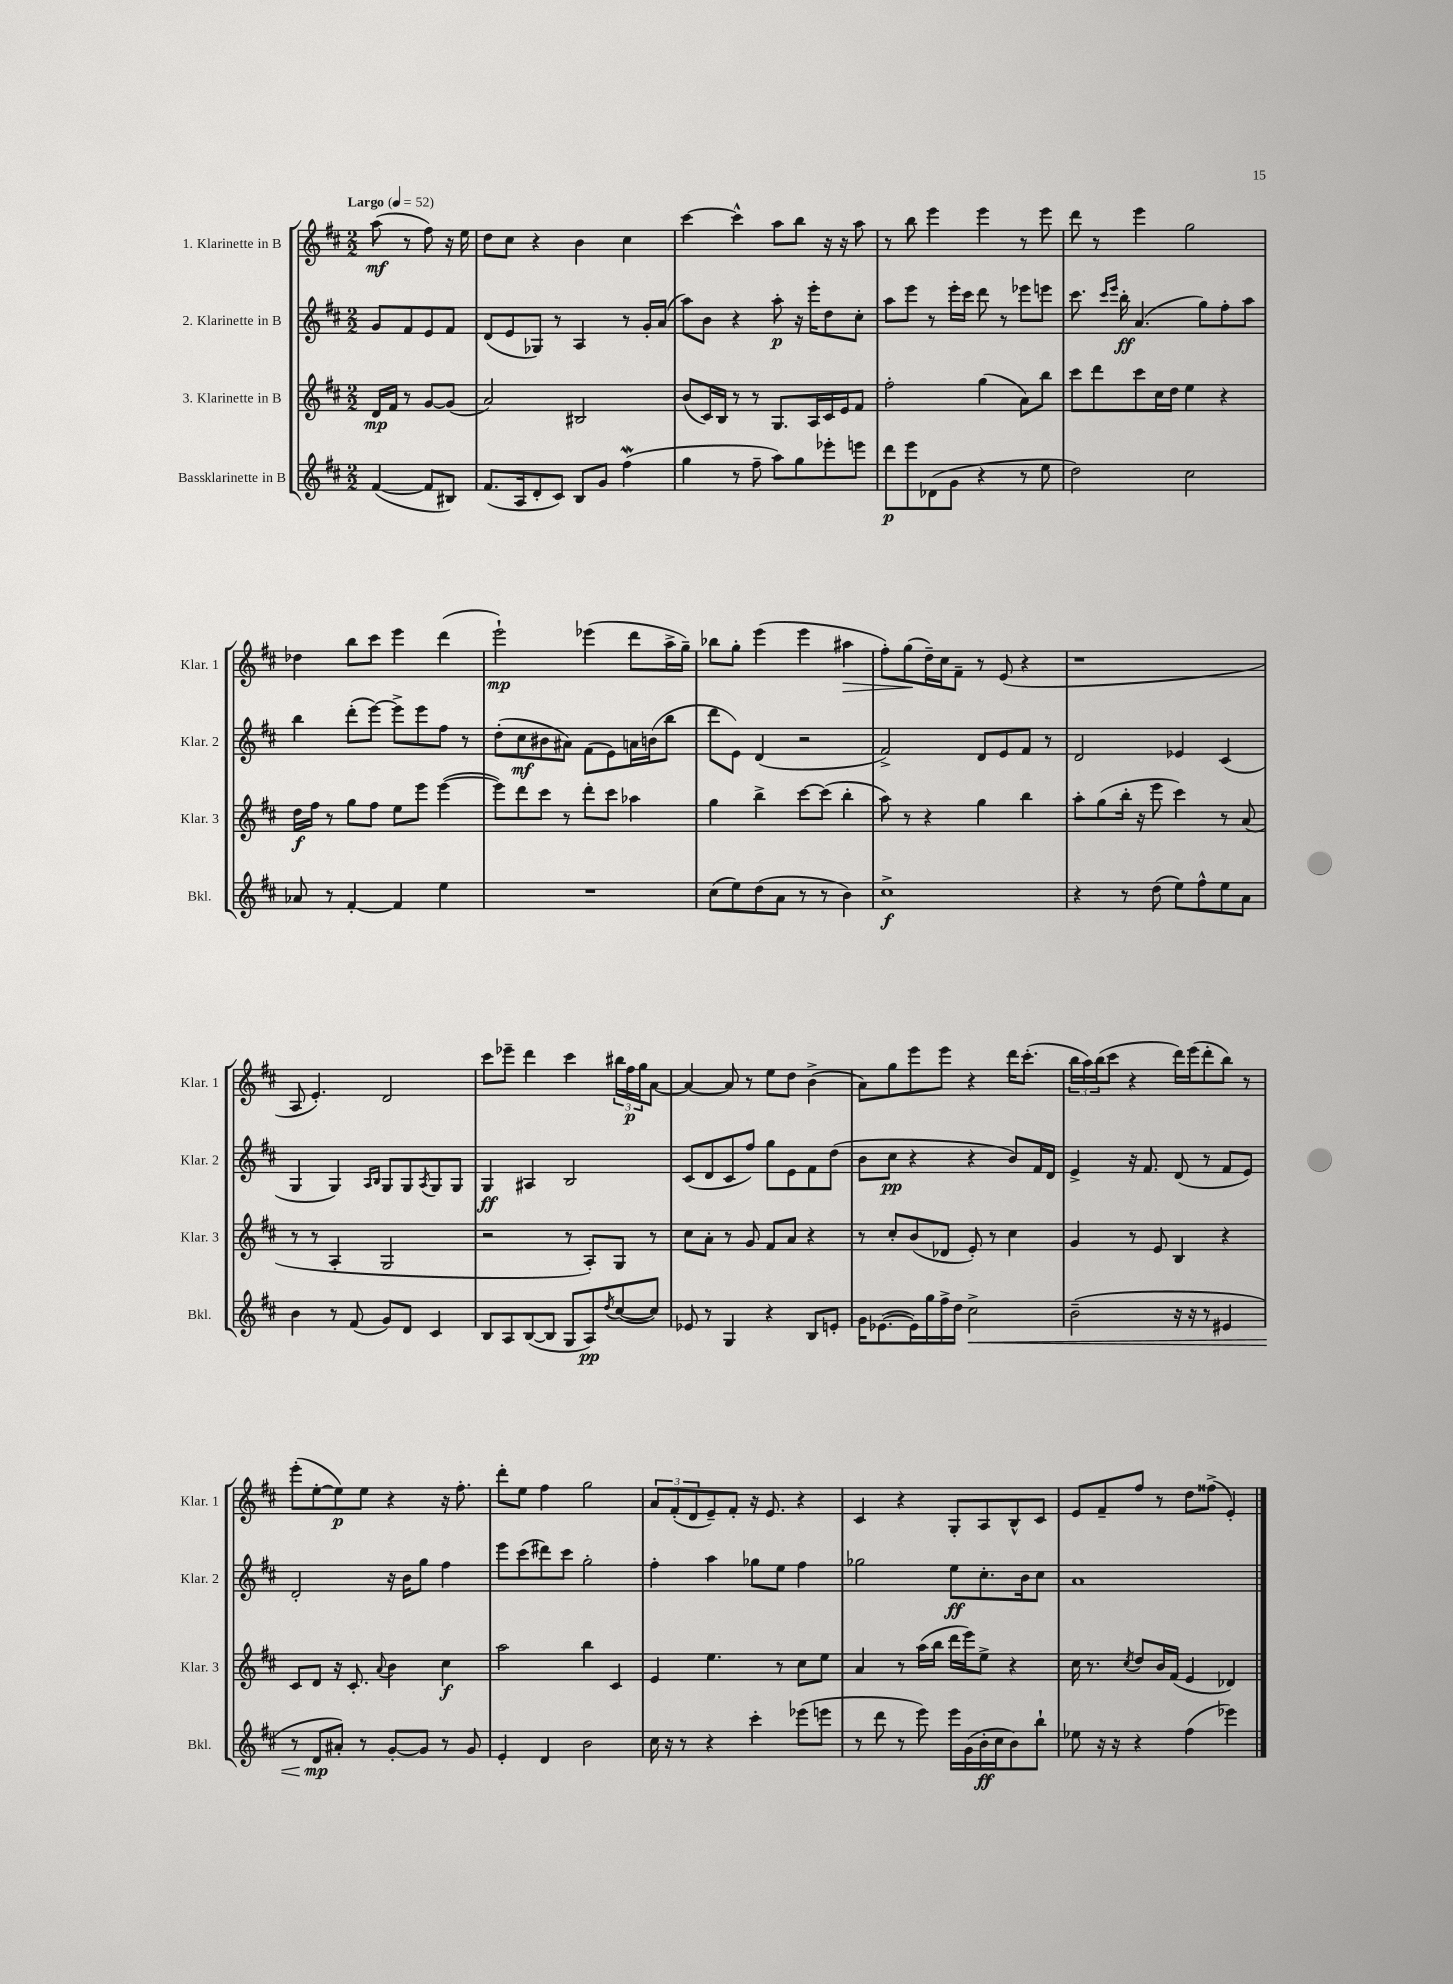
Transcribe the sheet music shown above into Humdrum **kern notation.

**kern	**kern	**kern	**kern
*staff4	*staff3	*staff2	*staff1
*clefG2	*clefG2	*clefG2	*clefG2
*k[f#c#]	*k[f#c#]	*k[f#c#]	*k[f#c#]
*M2/2	*M2/2	*M2/2	*M2/2
*MM52	*MM52	*MM52	*MM52
([4f#/	16d/LL	8g/L	(8aa\
.	16f#/JJ	.	.
.	8r	8f#/	8r
8f#/]L	[8g/L	8e/	8ff#\)
8B#/J)	(8g/]J	8f#/J	16r
.	.	.	16ee\
=	=	=	=
(8.f#/L	2a/)	(8d/L	8dd\L
.	.	8e/	8cc#\J
16A/k	.	.	.
8d'/	.	8G-/J)	4r
8c#/J)	.	8r	.
8B/L	2B#/	4A/	4b\
8g/J	.	.	.
(4ff#\	.	8r	4cc#\
.	.	16g'/LL	.
.	.	(16a/JJ	.
=	=	=	=
4gg\	(8b/L	8aa\L)	[4ccc#\
.	16c#/L)	8b\J	.
.	16B/JJ	.	.
8r	8r	4r	4ccc#^^\]
8ff#~\	8r	.	.
8aa\L)	8.G/L	8aa'\	8aa\L
8gg\	.	16r	8bb\J
.	16A/L	16eee'\LK	.
8eee-'\	16c#/	8dd\	16r
.	16e/J	.	16r
8eee\J	8f#/J	8cc#'\J	8aa\
=	=	=	=
8ddd\L	2ff#'\	8aa\L	8r
8eee\	.	8eee\J	8bb\
(8d-\	.	8r	4eee\
8g\J	.	16eee'\LL	.
.	.	16ccc#\JJ	.
4r	(4gg\	8ddd\	4eee\
.	.	8r	.
8r	8a\L)	8eee-\L	8r
8ee\	8bb\J	8eee\J	8eee\
=	=	=	=
2dd\)	8ccc#\L	8.ccc#\	8ddd\
.	8ddd\	.	8r
.	.	16qqccc#/LL	.
.	.	16qqeee/JJ	.
.	.	16bb'\	.
.	8ccc#\	(4.a/	4eee\
.	16cc#\L	.	.
.	16dd\JJ	.	.
2cc#\	4ee\	.	2gg\
.	.	8gg\L)	.
.	4r	8ff#'\	.
.	.	8aa\J	.
=	=	=	=
8a-/	16dd\LL	4bb\	4dd-\
.	16ff#\JJ	.	.
8r	8r	.	.
[4f#'/	8gg\L	(8ddd'\L	8bb\L
.	8ff#\J	[8eee\J)	8ccc#\J
4f#/]	8ee\L	8eee^\]L	4eee\
.	8eee\J	8eee\	.
4ee\	([4eee\	8ff#\J	(4ddd\
.	.	8r	.
=	=	=	=
1r	8eee\]L)	(8dd'\L	2eee`\)
.	8ddd\	8cc#\	.
.	8ccc#\J	8b#\	.
.	8r	8a#\J)	.
.	8ddd'\L	(8f#\L	(4eee-\
.	8ccc#\J	8e\)	.
.	4aa-\	16a\L	8ddd\L
.	.	(16b\J	.
.	.	8bb\J	16aa^\L
.	.	.	16gg~\JJ)
=	=	=	=
(8cc#\L	4gg\	8ddd\L	8bb-\L
8ee\)	.	8e\J)	8gg'\J
(8dd\	4bb^\	(4d/	(4eee\
8a\J	.	.	.
8r	[8ccc#\L	2r	4eee\
8r	(8ccc#\]J	.	.
4b\)	4bb'\	.	4aa#\
=	=	=	=
1cc#^	8aa\)	2f#^/)	8ff#'\L)
.	8r	.	(8gg\
.	4r	.	16dd~\L)
.	.	.	16cc#\J
.	.	.	8f#~\J
.	4gg\	8d/L	8r
.	.	8e/	(8e/
.	4bb\	8f#/J	4r
.	.	8r	.
=	=	=	=
4r	8aa'\L	2d/	1r
.	(8gg\	.	.
8r	16bb'\Jk	.	.
.	16r	.	.
(8dd\	8eee\	.	.
8ee\L)	4ccc#\)	4e-/	.
8ff#^^\	.	.	.
8ee\	8r	(4c#/	.
8a\J	(8a/	.	.
=	=	=	=
4b\	8r	4G/	8A/
.	8r	.	4.e'/)
8r	4A'/	4G/)	.
(8f#/	.	.	.
.	.	16qqA/LL	.
.	.	16qqB/JJ	.
8g/L)	2G/	8G/L	2d/
8d/J	.	8G/	.
.	.	8qA/	.
4c#/	.	8G/	.
.	.	8G/J	.
=	=	=	=
8B/L	2r	4G/	8ccc#\L
8A/	.	.	8eee-~\J
([8B/	.	4A#/	4ddd\
8B/]J	.	.	.
8G/L	8r	2B/	4ccc#\
8A/)	8A'/L)	.	.
8qdd/	.	.	.
([8cc#/	8G/J	.	24bb#\LL
.	.	.	24ff#\
.	.	.	24gg\J
8cc#/]J)	8r	.	[8a\J
=	=	=	=
8e-/	8cc#\L	(8c#/L	4a/_
8r	8a'\J	8d/	.
4G/	8r	8c#/	8a/]
.	8g/	8ff#/J)	8r
4r	8f#/L	8gg\L	8ee\L
.	8a/J	8e\	8dd\J
8B/L	4r	8f#\	(4b^\
8e'/J	.	(8dd\J	.
=	=	=	=
16g\LK	8r	8b\L	8a\L)
([8.e-\	.	.	.
.	8cc#'/L	8cc#\J	8gg\
16e-\]L)	(8b/	4r	8eee\
16gg\	.	.	.
16ff#^\	8d-/J	.	8eee\J
16dd\JJ	.	.	.
2cc#^\	8e'/)	4r	4r
.	8r	.	.
.	4cc#\	8b/L)	16ddd\LK
.	.	.	(8.ccc#'\J
.	.	16f#/L	.
.	.	16d/JJ	.
=	=	=	=
(2b~\	4g/	4e^/	24bb\LL
.	.	.	24aa\)
.	.	.	(24bb\J
.	.	.	8ccc#\J
.	8r	16r	4r
.	.	8.f#/	.
.	8e/	.	.
16r	4B/	(8d/	16ddd\LL)
16r	.	.	(16eee\J
8r	.	8r	8ddd'\
4e#/	4r	8f#/L	8bb\J)
.	.	8e/J)	8r
=	=	=	=
8r	8c#/L	2d'/	(8eee'\L
8d/L	8d/J	.	[8ee'\
8a#'/J)	16r	.	8ee\])
.	8.c#'/	.	.
8r	.	.	8ee\J
.	8qqa/	.	.
[8g'/L	4b\	16r	4r
.	.	16b\LK	.
8g/]J	.	8gg\J	.
8r	4cc#\	4ff#\	16r
.	.	.	8.ff#'\
8g/	.	.	.
=	=	=	=
4e'/	2aa\	8eee\L	8ddd'\L
.	.	(8ccc#\	8ee\J
4d/	.	8ddd#\)	4ff#\
.	.	8ccc#\J	.
2b\	4bb\	2gg'\	2gg\
.	4c#/	.	.
=	=	=	=
16cc#\	4e/	4ff#'\	12a/L
16r	.	.	.
.	.	.	(12f#'/
8r	.	.	.
.	.	.	12d/
4r	4.ee\	4aa\	8e~/)
.	.	.	8f#'/J
4ccc#'\	.	8gg-\L	16r
.	.	.	8.e/
.	8r	8ee\J	.
(8eee-\L	8cc#\L	4ff#\	4r
8eee\J	8ee\J	.	.
=	=	=	=
8r	4a/	2gg-\	4c#/
8ddd\	.	.	.
8r	8r	.	4r
8eee\)	(16aa\LL	.	.
.	16bb\JJ	.	.
16eee\LL	16ddd\LL	8ee\L	8G'/L
(16g\	16eee\J)	.	.
16b'\	8ee^\J	8.cc#'\	8A/
16cc#\J	.	.	.
8b\)	4r	.	8B^^/
.	.	16b\k	.
8bb`\J	.	8cc#\J	8c#/J
=	=	=	=
8ee-\	16cc#\	1a	8e/L
.	8.r	.	.
16r	.	.	8f#~/
16r	.	.	.
.	8qcc#/	.	.
4r	8dd/L	.	8ff#/J
.	16b/L	.	8r
.	(16f#/JJ	.	.
(4ff#\	4e/	.	8dd\L
.	.	.	(8ff##^\J
4eee-\)	4d-/)	.	4e'/)
==	==	==	==
*-	*-	*-	*-
